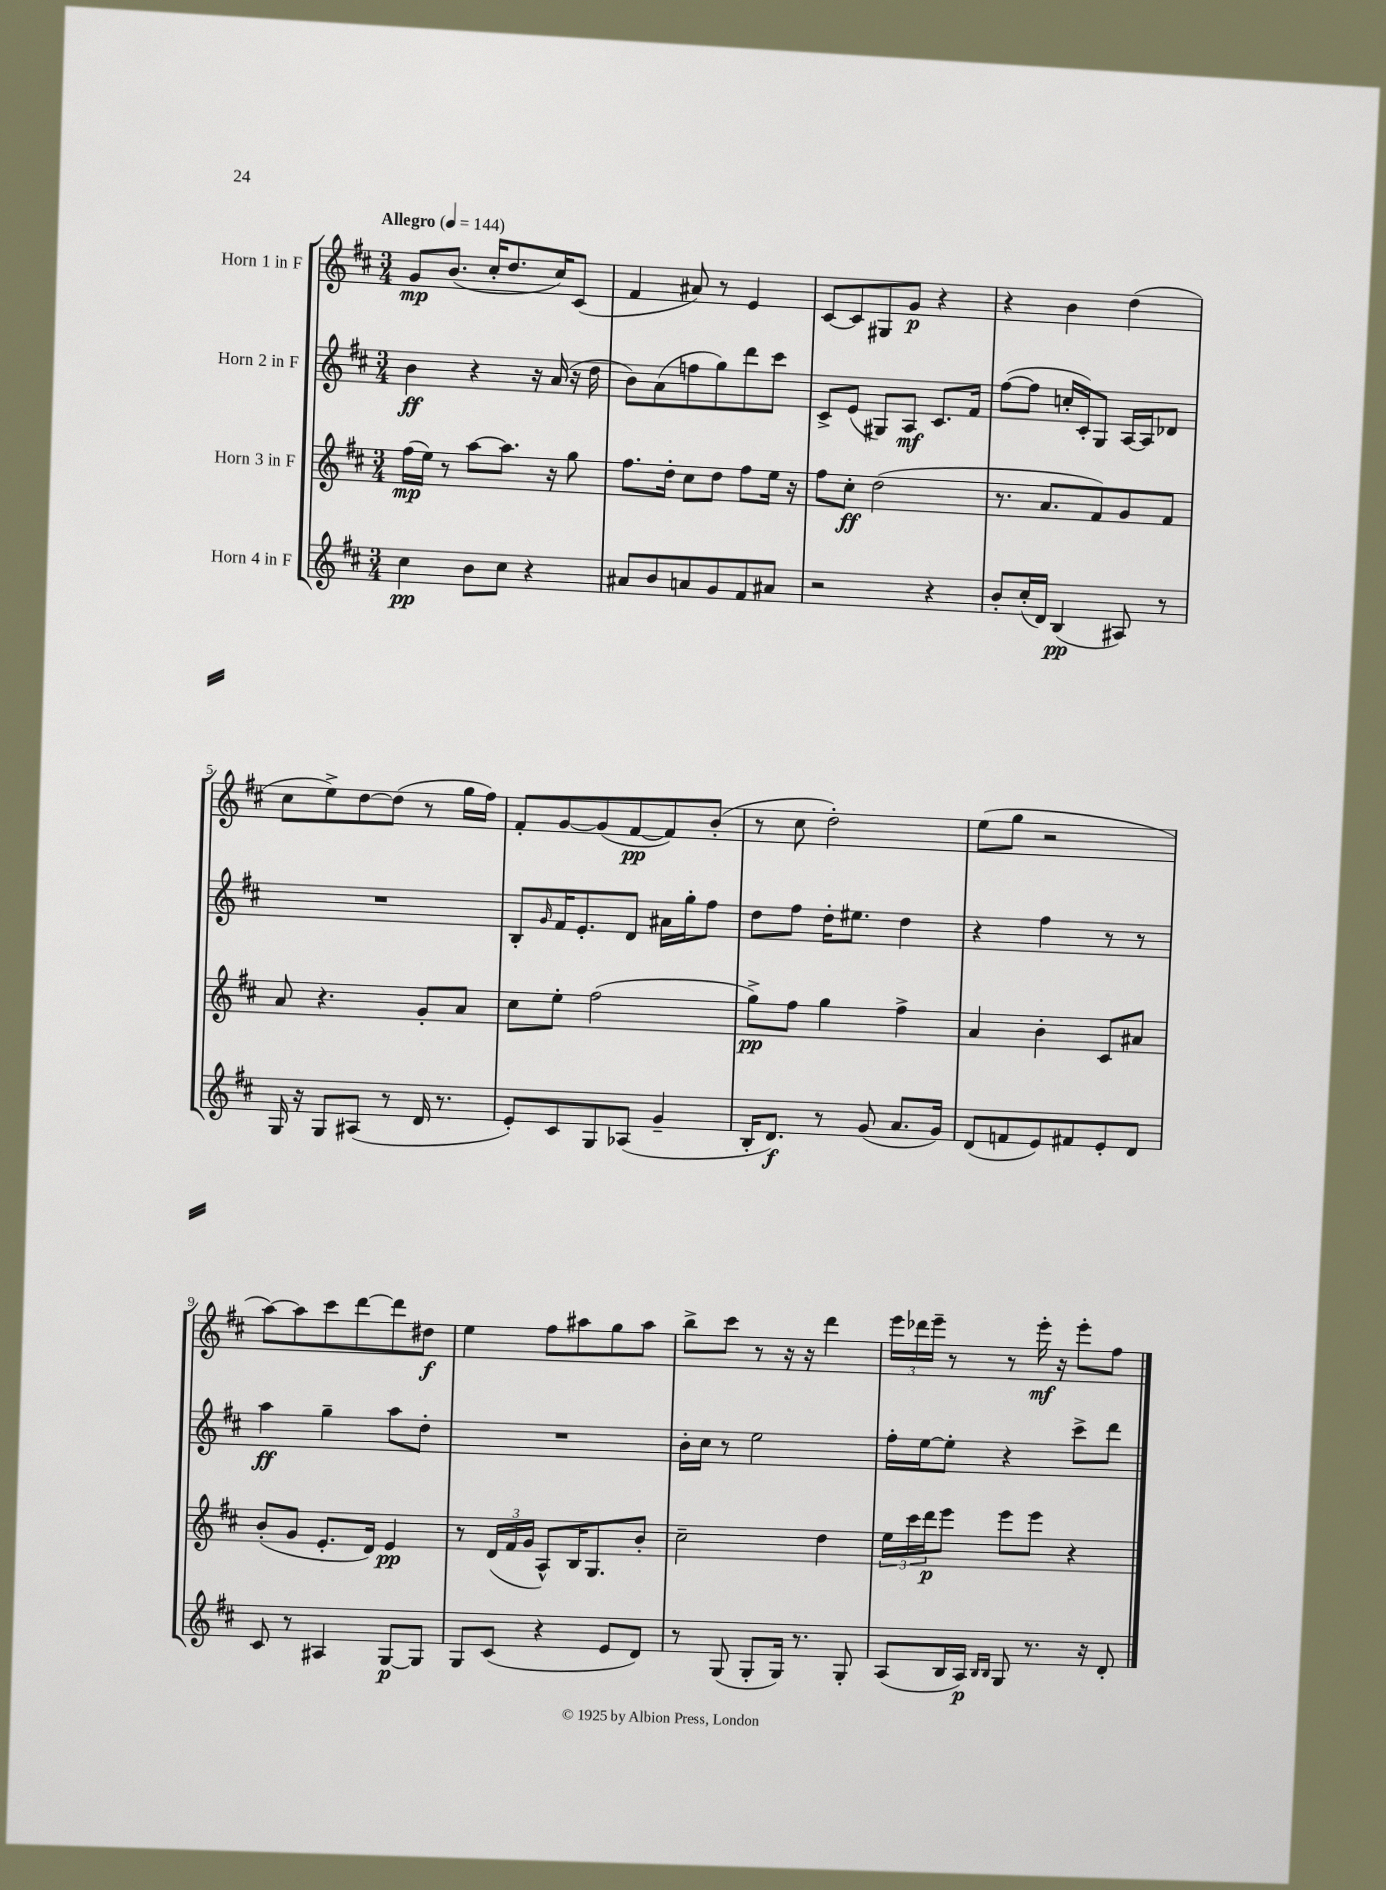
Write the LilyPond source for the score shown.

<<
\new StaffGroup <<
\new Staff = "s0" \with { instrumentName = "Horn 1 in F" } {
    \clef treble \key d \major \numericTimeSignature \time 3/4 \tempo "Allegro" 4 = 144
    g'8\mp b'8.( cis''16-. d''8. cis''16) cis'8( |
    fis'4 ais'8) r8 e'4 |
    cis'8~ cis'8 gis8 g'8\p r4 |
    r4 b'4 d''4( |
    cis''8 e''8->) d''8~ d''8( r8 g''16 fis''16) |
    fis'8-. g'8~ g'8( fis'8~\pp fis'8) b'8-.( |
    r8 cis''8 d''2-.) |
    e''8( g''8 r2 |
    a''8~) a''8 cis'''8 d'''8~ d'''8 dis''8\f |
    e''4 fis''8 ais''8 g''8 ais''8 |
    b''8-> cis'''8 r8 r16 r16 d'''4 |
    \tuplet 3/2 { e'''16 des'''16 e'''16-- } r8 r8 e'''16-.\mf r16 e'''8-. fis''8 \bar "|." |
}
\new Staff = "s1" \with { instrumentName = "Horn 2 in F" } {
    \clef treble \key d \major \numericTimeSignature \time 3/4
    b'4\ff r4 r16 a'16( r16 d''16 |
    b'8) a'8( f''8 g''8) d'''8 cis'''8 |
    cis'8-> e'8( gis8) a8\mf cis'8. fis'16 |
    fis''8~( fis''8 c''16-. cis'16-.) g8 a16~ a16 des'8 |
    R2. |
    b8-. \grace { g'16 } fis'16 e'8.-. d'8 ais'16 g''16-. fis''8 |
    d''8 fis''8 d''16-. eis''8. d''4 |
    r4 fis''4 r8 r8 |
    a''4\ff g''4-- a''8 d''8-. |
    R2. |
    b'16-. cis''16 r8 e''2 |
    fis''16-. e''16~ e''8-. r4 cis'''8-> d'''8 \bar "|." |
}
\new Staff = "s2" \with { instrumentName = "Horn 3 in F" } {
    \clef treble \key d \major \numericTimeSignature \time 3/4
    fis''16\mp( e''16) r8 a''8~ a''8. r16 g''8 |
    fis''8. d''16-. cis''8 d''8 fis''8 e''16 r16 |
    fis''8 cis''8-.\ff d''2( |
    r8. a'8. fis'8) g'8 fis'8 |
    a'8 r4. g'8-. a'8 |
    cis''8 e''8-. fis''2( |
    g''8->\pp) fis''8 g''4 fis''4-> |
    a'4 b'4-. cis'8 ais'8 |
    b'8-.( g'8 e'8.-. d'16) e'4\pp |
    r8 \tuplet 3/2 { d'16( fis'16 g'16 } a8-^) b16 g8. b'8-. |
    cis''2-- d''4 |
    \tuplet 3/2 { e''16 cis'''16 d'''16\p } e'''8 e'''8 e'''8 r4 \bar "|." |
}
\new Staff = "s3" \with { instrumentName = "Horn 4 in F" } {
    \clef treble \key d \major \numericTimeSignature \time 3/4
    cis''4\pp b'8 cis''8 r4 |
    ais'8 b'8 a'8 g'8 fis'8 ais'8 |
    r2 r4 |
    b'8-. cis''16-.( d'16) b4\pp( ais8) r8 |
    g16 r16 g8 ais8( r8 d'16 r8. |
    e'8-.) cis'8 g8 aes8( g'4-- |
    b16-. d'8.\f) r8 g'8( a'8. g'16) |
    d'8( f'8 e'8) fis'8 e'8-. d'8 |
    cis'8 r8 ais4 g8~\p g8 |
    g8 cis'8( r4 e'8 d'8) |
    r8 g8( g8-. g16) r8. g8-. |
    a8( b16 a16\p) \grace { b16 b16 } g8 r8. r16 d'8-. \bar "|." |
}
>>
>>
